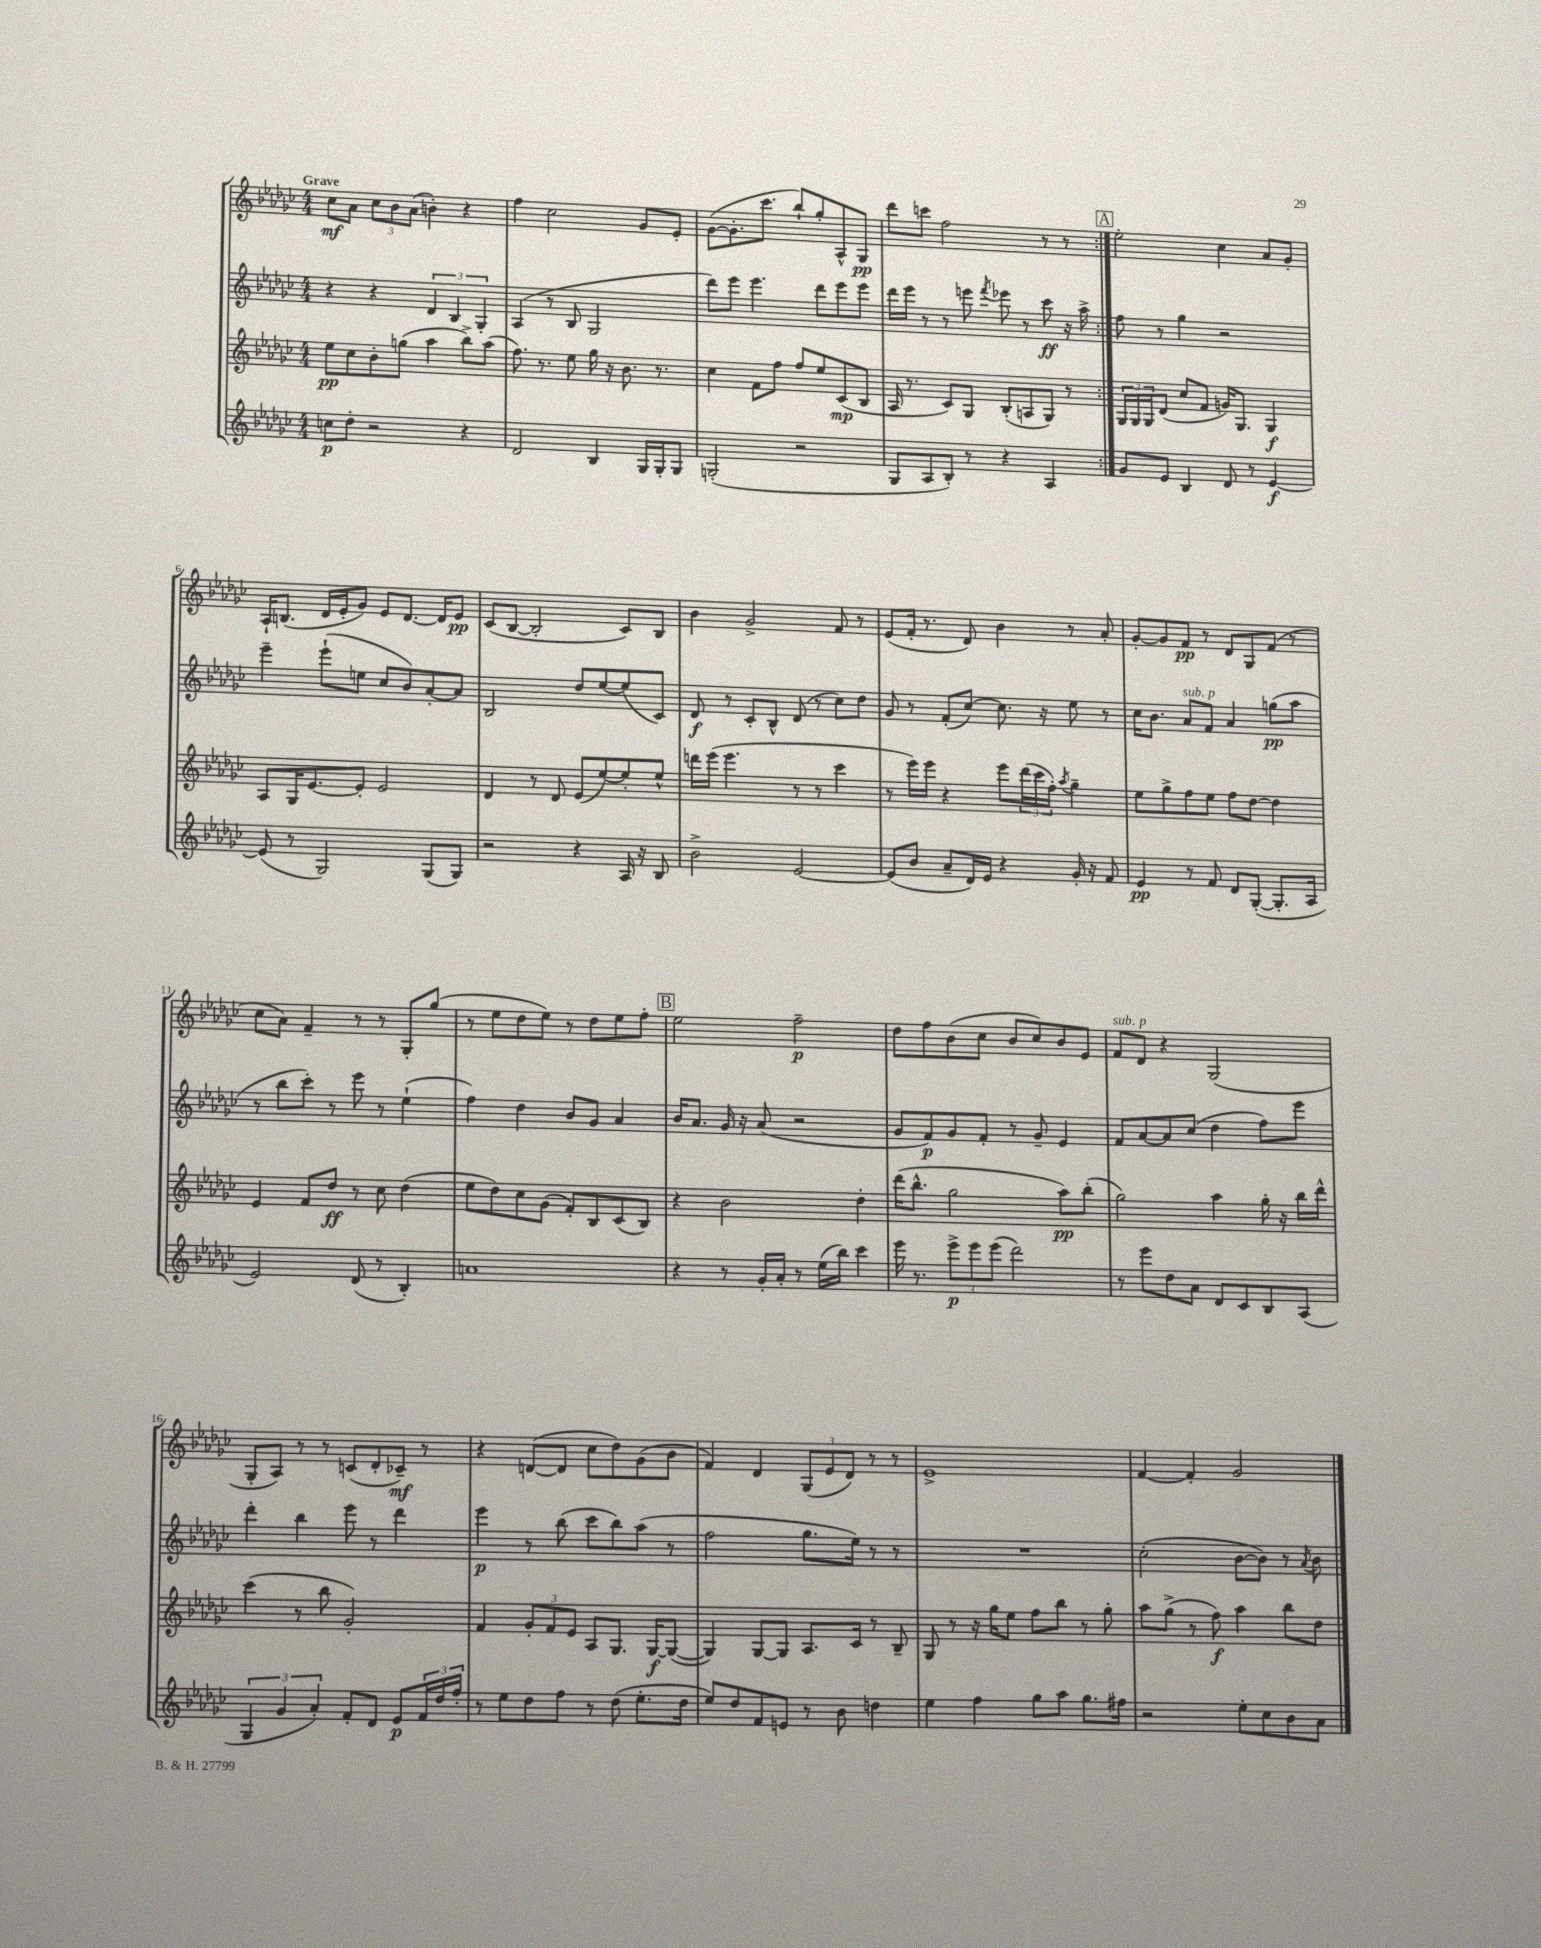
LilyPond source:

<<
\new StaffGroup <<
\new Staff = "s0" {
    \clef treble \key ges \major \numericTimeSignature \time 4/4 \tempo "Grave"
    \repeat volta 2 { ces''8\mf aes'8 \tuplet 3/2 { ces''8 bes'8 aes'8( } b'4-.) r4 |
    f''4 ces''2 ges'8 ees'8-. |
    ges'8~( ges'8.-. ces'''8. bes''8-!) ges''8-. aes8-^ ges8\pp |
    des'''8 c'''8 f''2 r8 r8 | }
    \mark \markup { \box "A" } ees''2-. ces''4 aes'8 ges'8-. |
    aes16-! b8.( des'16 ees'16-. ges'8) ees'8 des'8.~ des'16 ees'8\pp |
    ces'8( bes8~ bes2-. ces'8) bes8 |
    bes'4 ges'2-> f'8 r8 |
    ees'8( f'16-. r8. des'8) bes'4 r8 aes'8-. |
    ges'8~-. ges'8 f'8\pp r8 des'8 ges8 f'8( r8 |
    ces''8 aes'8) f'4-- r8 r8 ges8-. ges''8( |
    r8 ees''8 des''8 ees''8) r8 des''8 ees''8 f''8-. |
    \mark \markup { \box "B" } ees''2 f''2--\p |
    des''8 f''8 bes'8( ces''8 bes'8 ces''8) bes'8 ees'8 |
    f'8^\markup { \italic "sub. p" } des'8 r4 ges2( |
    ges8-. aes8) r8 r8 c'8( des'8-. ces'8--\mf) r8 |
    r4 d'8~( d'8 ces''8 des''8) ges'8( bes'8 |
    f'4) des'4 \tuplet 3/2 { ges8( ees'8 des'8) } r8 r8 |
    ees'1-> |
    f'4~ f'4-. ges'2 \bar "|." |
}
\new Staff = "s1" {
    \clef treble \key ges \major \numericTimeSignature \time 4/4
    \repeat volta 2 { r4 r4 \tuplet 3/2 { des'4 bes4 ges4-. } |
    aes4( r8 bes8 ges2 |
    des'''8) ees'''8 ees'''4. des'''8 ees'''8 ees'''8 |
    des'''16 ees'''16 r8 r8 e'''8 \acciaccatura { f'''8 } ees'''8 r8 ces'''8\ff r16 aes''16-> | }
    \mark \markup { \box "A" } f''8 r8 ges''4 r2 |
    ees'''4-- ees'''8-!( e''8 ces''8 bes'8) aes'8~-. aes'8 |
    bes2 des''8 ees''8~ ees''8( ces'8) |
    des'8\f r8 ces'8-. bes8-^ des'8( r8 ces''8) des''8 |
    ges'8 r8 f'8-.( ces''8~) ces''8. r16 ees''8 r8 |
    ces''16 bes'8. aes'8^\markup { \italic "sub. p" } f'8 aes'4 g''8\pp( aes''8 |
    r8 bes''8 ces'''8-.) r8 ees'''8 r8 ees''4-!( |
    f''4) des''4 bes'8 ges'8 aes'4 |
    \mark \markup { \box "B" } bes'16 aes'8. ges'16 r16 aes'8( r2 |
    ges'8 f'8\p) ges'8 f'8-. r8 ges'8-- ees'4 |
    f'8 aes'8~ aes'8 ces''8( des''4 f''8) ees'''8 |
    des'''4-. bes''4 ees'''8 r8 des'''4 |
    ees'''4\p r8 bes''8( ces'''8 bes''8) aes''8( r8 |
    f''2 ges''8. ees''16) r8 r8 |
    R1 |
    ces''2-.( bes'8~ bes'8) r8 \acciaccatura { aes'8 } bes'8 \bar "|." |
}
\new Staff = "s2" {
    \clef treble \key ges \major \numericTimeSignature \time 4/4
    \repeat volta 2 { ees''8\pp ces''8 bes'8-. g''8( aes''4 bes''8->) aes''8( |
    f''8.) r8. ees''8 ges''16 r16 bes'8. r8. |
    ces''4 f'8 f''8 f''8 ees''8 ces'8\mp( bes8 |
    aes16 r8. ces'8) ges8 bes8-.( a8 ges8) r8 | }
    \mark \markup { \box "A" } \tuplet 3/2 { ges16 ges16 ges16 } des'8( ces''8 f'8 g'16) ges8. ges4\f |
    aes8 ges16 ees'8.~ ees'8-. ees'2 |
    des'4 r8 des'8 ees'8( ees''8~) ees''8-. ees''8-^ |
    d'''16 ees'''16( ees'''4. r8 r8 ces'''4 |
    r8 ees'''16) ees'''16 r4 ees'''8 \tuplet 3/2 { des'''16( ces'''16 f''16-.) } \acciaccatura { aes''8 } ges''4-- |
    ees''8 ges''8-> f''8 ees''8 f''8 des''8~ des''4 |
    ees'4 f'8 des''8\ff r8 ces''8 des''4( |
    ees''8 des''8) ces''8 ges'8( f'8-.) bes8 ces'8( bes8) |
    \mark \markup { \box "B" } r4 bes'2 des''4-. |
    des'''16( bes''8.-^ ges''2 aes''8\pp) bes''8-.( |
    ges''2) aes''4 ges''16-. r16 bes''16 des'''16-^ |
    ces'''4( r8 bes''8 ges'2-.) |
    f'4 \tuplet 3/2 { ges'8-. f'8 ees'8 } aes8 ges8. ges16~\f ges8~( |
    ges4) ges8~ ges8 aes8. ces'16 r8 bes8-- |
    ges8 r8 r16 ges''16 ees''8 f''8 bes''8 r8 ges''8-. |
    aes''8 ges''8->( r8 f''8\f) aes''4 bes''8 des''8 \bar "|." |
}
\new Staff = "s3" {
    \clef treble \key ges \major \numericTimeSignature \time 4/4
    \repeat volta 2 { c''8\p des''8-. r2 r4 |
    des'2 bes4 ges16 ges16-. ges8 |
    g2-.( r2 |
    ges8 aes8 bes8-.) r8 r4 aes4 | }
    \mark \markup { \box "A" } ges'8 ees'8 bes4 des'8 r8 ees'4~\f |
    ees'8( r8 ges2) ges8( ges8) |
    r2 r4 aes16 r16 bes8 |
    bes'2-> ees'2~ |
    ees'8( bes'8 aes'8-- des'16) ees'16 r4 ges'16-. r16 f'8 |
    ees'4\pp r8 f'8 des'8 ges8~-.( ges8.-. aes16 |
    ees'2) des'8( r8 bes4-.) |
    a'1 |
    \mark \markup { \box "B" } r4 r8 ges'16-. aes'16-. r8 ees''16( bes''16) ces'''4 |
    ees'''16 r8. \tuplet 3/2 { ees'''8->\p ees'''8 ees'''8( } des'''2) |
    r8 ees'''8 des''8 aes'8 des'8 ces'8 bes8 aes8( |
    \tuplet 3/2 { ges4 ges'4 aes'4-.) } f'8-. des'8 ees'8\p \tuplet 3/2 { f'16 des''16 f''16-. } |
    r8 ees''8 des''8 f''8 r8 des''8( ees''8.-. des''16 |
    ees''8) des''8 f'8 e'8 r8 bes'8 d''4 |
    ees''4 f''4 ges''8 aes''8 ges''8. fis''16 |
    r2 ees''8-. ces''8 bes'8 aes'8 \bar "|." |
}
>>
>>
